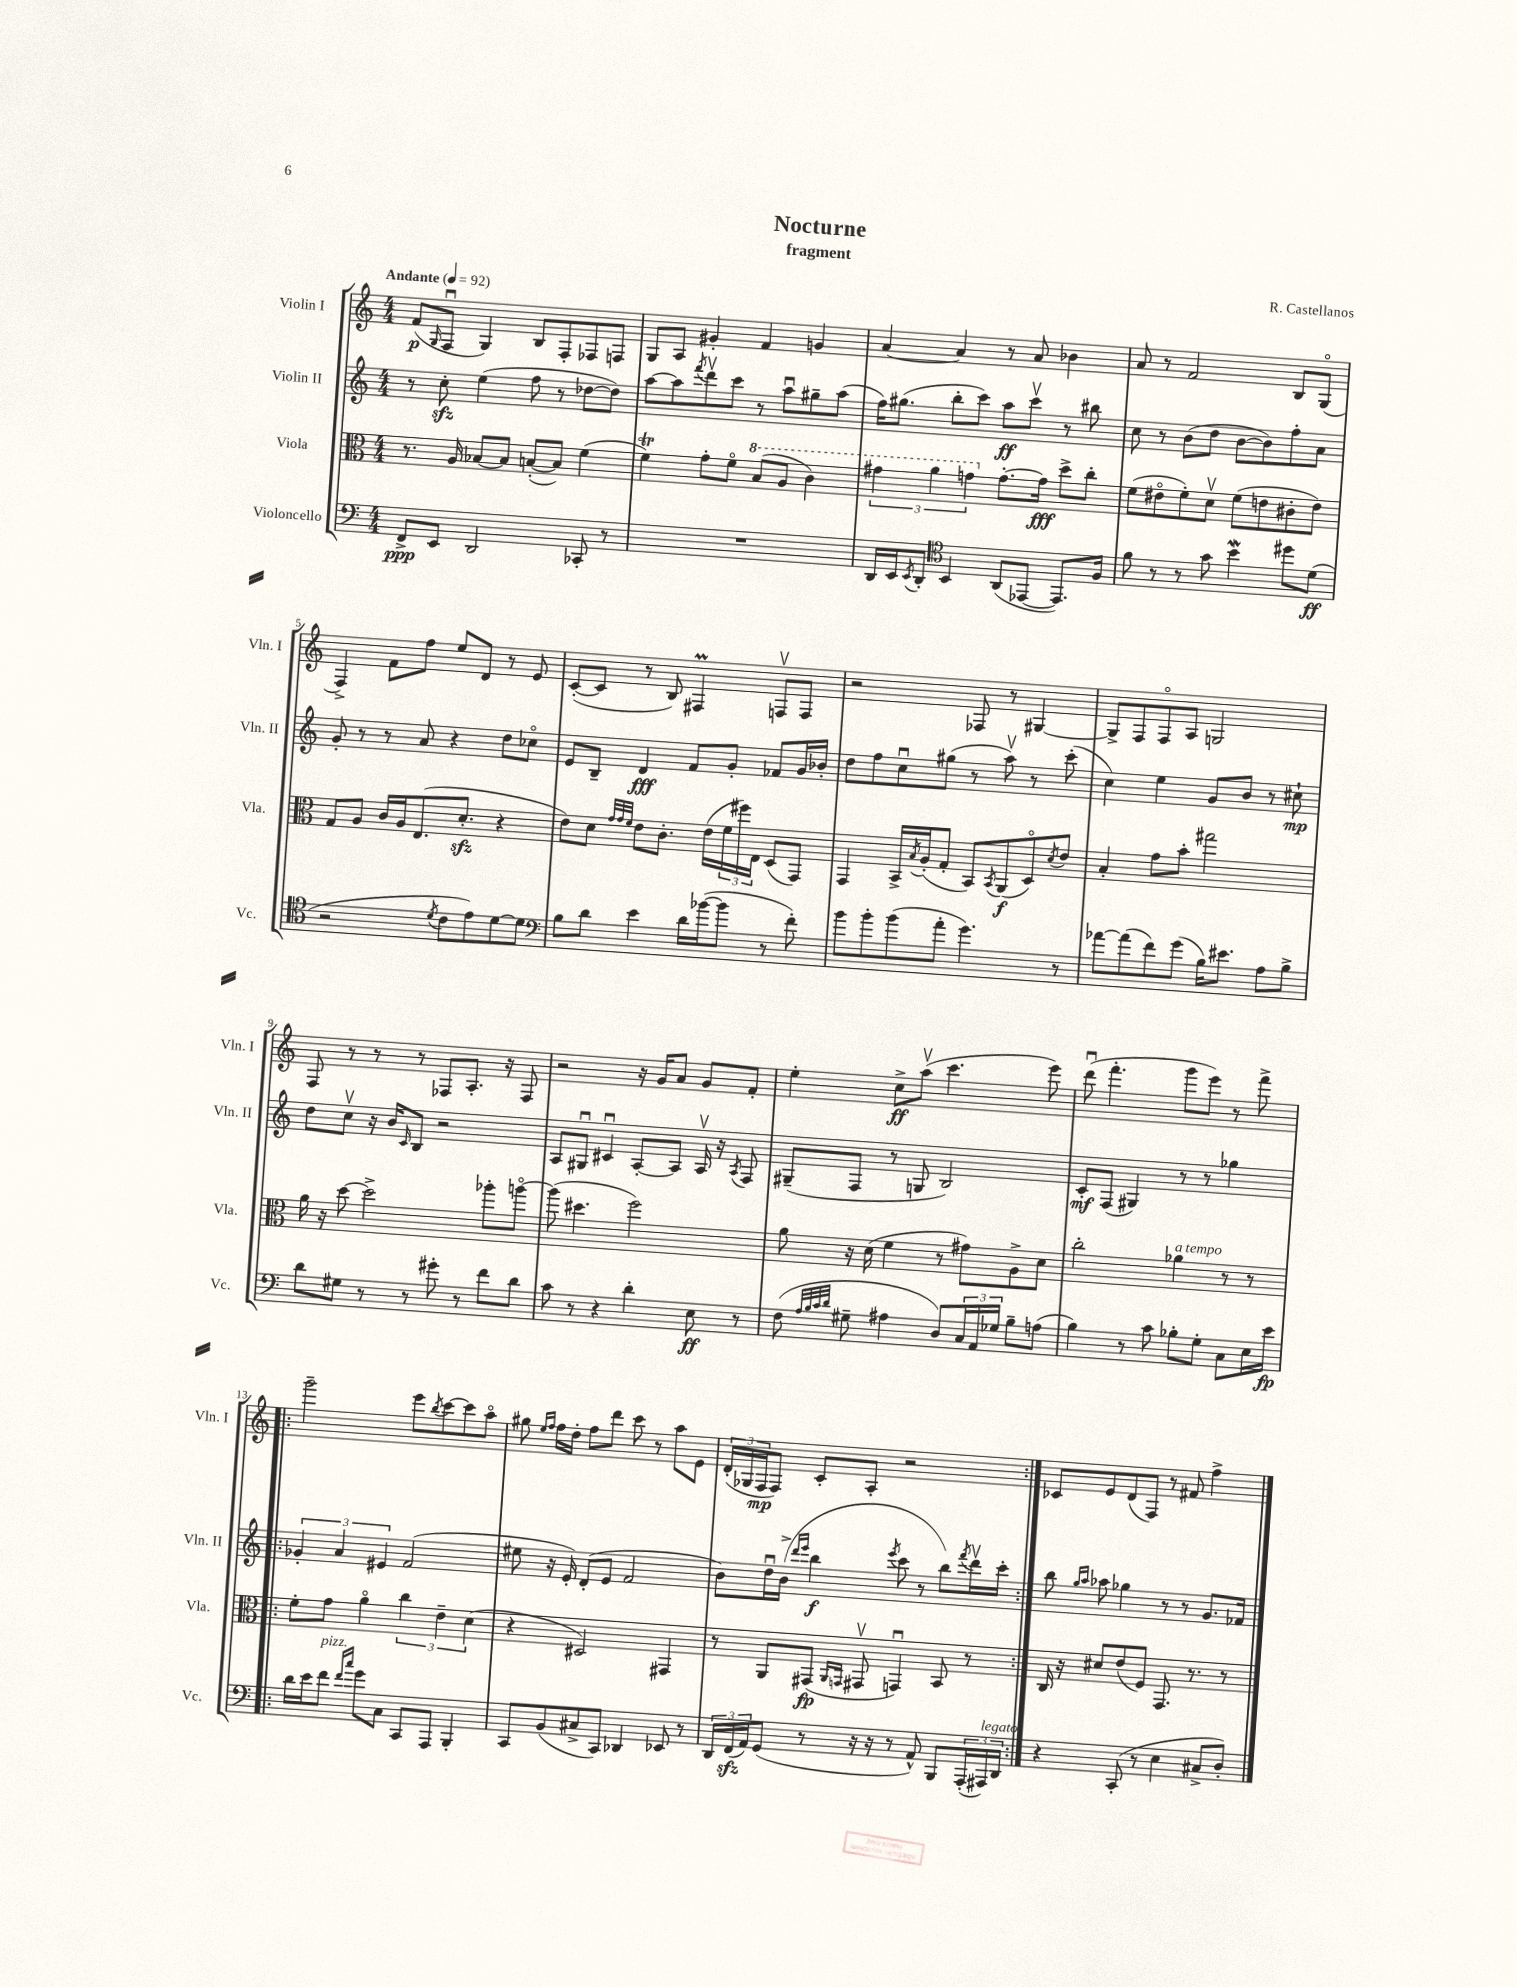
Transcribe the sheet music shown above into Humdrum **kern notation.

**kern	**kern	**kern	**kern
*staff4	*staff3	*staff2	*staff1
*clefF4	*clefC3	*clefG2	*clefG2
*k[]	*k[]	*k[]	*k[]
*M4/4	*M4/4	*M4/4	*M4/4
*MM92	*MM92	*MM92	*MM92
8FF^	8.r	8r	(8f
.	.	.	16qqG
8EE	.	8cc'	8Fu
.	16A	.	.
2DD	[8B-	(4ee	4G)
.	8B-]	.	.
.	([8B'	8ff	8B
.	8B])	8r	8F'
8CC-'	(4f	[8dd-	8F-
8r	.	8dd-])	8F
=	=	=	=
1r	4f)	[8aa	8G
.	.	8aa]	8A
.	.	8qfff	.
.	8g'	8dddv	4g#'
.	8fo	8ccc	.
.	(8b	8r	4f
.	8a	8aau	.
.	4cc)	8gg#~	4g
.	.	(8aa	.
=	=	=	=
16DD	6gg#	16ff)	[4a
16EE	.	(8.gg#	.
8qEE	.	.	.
8DD'	.	.	.
.	6aa	.	.
*clefC4	*	*	*
4BB	.	8bb'	4a]
.	6gg	.	.
.	.	8ccc)	.
(8AA	[8.g'	8aa	8r
[8EE-	.	8cccv	8a
.	16g]	.	.
8.EE-])	8dd^	8r	4b-
.	8cc'	8bb#	.
16F	.	.	.
=	=	=	=
8f	(8f	8cc	8a
8r	8e#o	8r	8r
8r	8f')	(8b	2f
8g	8dv	8dd	.
4b	(8f	[8b	.
.	8e	8b])	.
8dd#	8c#'	8ff'	8B
(8d	8e)	8a	(8Go
=	=	=	=
2r	8G	8g'	4F^)
.	8A	8r	.
.	16c	8r	8f
.	16A	.	.
.	(8.E	8a	8ff
8qd	.	.	.
8c	.	4r	8ee
.	8.d'	.	.
8e)	.	.	8d
[8d	4r	8dd	8r
8d]	.	8cc-o	8e
=	=	=	=
*clefF4	*	*	*
8B	8e)	8e	([8c'
8d	8d	8B~	8c]
.	32qqg	.	.
.	32qqg	.	.
.	32qqf	.	.
4e	8e	4d	8r
.	8.c'	.	8B)
16d	.	8f	4F#
([16b-	(16e	.	.
8b-]	24f	8g'	.
.	24ff#)	.	.
.	24E	.	.
8r	(8D	8f-	8Fv
8f')	8GG)	16g	8F
.	.	16b-'	.
=	=	=	=
8b	4GG	8dd	2r
8b'	.	8ff	.
(8b	16BB^	8ccu	.
.	8qB	.	.
.	(16A'	.	.
8a'	8G'	(8gg#	.
4.g)	8BB)	8r	8F-
.	8qBB	.	.
.	(8AA	8aav)	8r
.	8Do)	8r	[4G#
.	8qd	.	.
8r	8e	(8ccc'	.
=	=	=	=
[8a-	4B'	4cc)	8G#^]
(8a-]	.	.	8F
8f)	8g	4ee	8Fo
(8g	8b'	.	8A
16B)	2gg#	8g	2G
8.e#	.	.	.
.	.	8b	.
8A	.	8r	.
8B^	.	8cc#`	.
=	=	=	=
8d	16a	8dd	8F
.	16r	.	.
8G#	[8dd	8ccv	8r
8r	2dd^]	16r	8r
.	.	16b	.
.	.	16qqc	.
8r	.	8B	8r
8g#'	.	2r	8F-
8r	.	.	8.A'
8f	8aa-'	.	.
.	.	.	16r
8d	[8aao	.	8F-
=	=	=	=
8c	(8aa]	8A	2r
8r	4.dd#	8G#u	.
4r	.	4c#u	.
4d'	2ff)	[8A'	16r
.	.	.	16g
.	.	8A]	8a
8E	.	16Av	8g
.	.	16r	.
.	.	8qA	.
8r	.	8F	8f'
=	=	=	=
(8F	8a	(8G#~	4ee'
32qqA	.	.	.
32qqB	.	.	.
32qqc	.	.	.
32qqd	.	.	.
8G#~	16r	8F	.
.	(16d	.	.
4A#	4f	8r	8cc^
.	.	8G	(8aav
8D)	8r	2B)	4.ccc
24C	8g#)	.	.
24AA	.	.	.
24G-	.	.	.
8B~	8A^	.	.
(8A	8d	.	8eee)
=	=	=	=
4B)	2cc'	8c'	(8dddu
.	.	(8F	4.fff'
8r	.	4G#)	.
8c	.	.	.
8B-'	4a-	8r	8ggg
8G'	.	8r	8eee)
8C	8r	4gg-	8r
16E	8r	.	8fff^
16e	.	.	.
=!|:	=!|:	=!|:	=!|:
16d	8f'	6g-'	2ggg~
16e	.	.	.
8f	8g	.	.
.	.	6a	.
16qqf	.	.	.
16qqcc	.	.	.
8g	4ao	.	.
.	.	6e#	.
8C	.	.	.
8CC	6cc	(2f	8eee
.	.	.	8qbb
8AAA	.	.	[8ccc
.	6e~	.	.
4BBB'	.	.	8ccc]
.	(6d	.	.
.	.	.	8aao
=	=	=	=
8CC	4r	8ee#	8gg#
.	.	.	16qqee
.	.	.	16qqff
(8BB	.	16r	16ff
.	.	16e')	16dd'
8C#^	2D#)	(8d'	8ff
8CC)	.	8e	8ddd
4DD-	.	2f	8ccc
.	.	.	8r
8EE-	4GG#	.	8aa
8r	.	.	8e
=	=	=	=
24DD	8r	8b)	(24d'
(24FF	.	.	24G-
24AA)	.	.	24F
(8GG	8AA	16ddu	8F)
.	.	(16b^	.
.	.	16qqddd	.
.	.	16qqeee	.
8r	(8GG#	4bb	8c'
.	16qqAA	.	.
.	16qqGG	.	.
16r	8GG#v	.	8A'
16r	.	.	.
.	.	8qeee	.
8r	4GGu)	8ccc	2r
8AA^^)	.	8r	.
8BBB	8BB	8bb)	.
.	.	8qfff	.
(24AAA'	8r	16dddv	.
24AAA#)	.	.	.
.	.	16ccc'	.
24DD	.	.	.
=:|!	=:|!	=:|!	=:|!
4r	16C	8bb	8c-
.	16r	.	.
.	.	16qqgg	.
.	.	16qqaa	.
.	8d#	8aa-	8e
(8CC'	(8e	4gg-	(8d
8r	8F)	.	8F)
4E	8.GG	8r	8r
.	.	8r	8f#
.	8.r	.	.
8C#^	.	8.g	4ff^
8D')	8r	.	.
.	.	16f-	.
==	==	==	==
*-	*-	*-	*-
